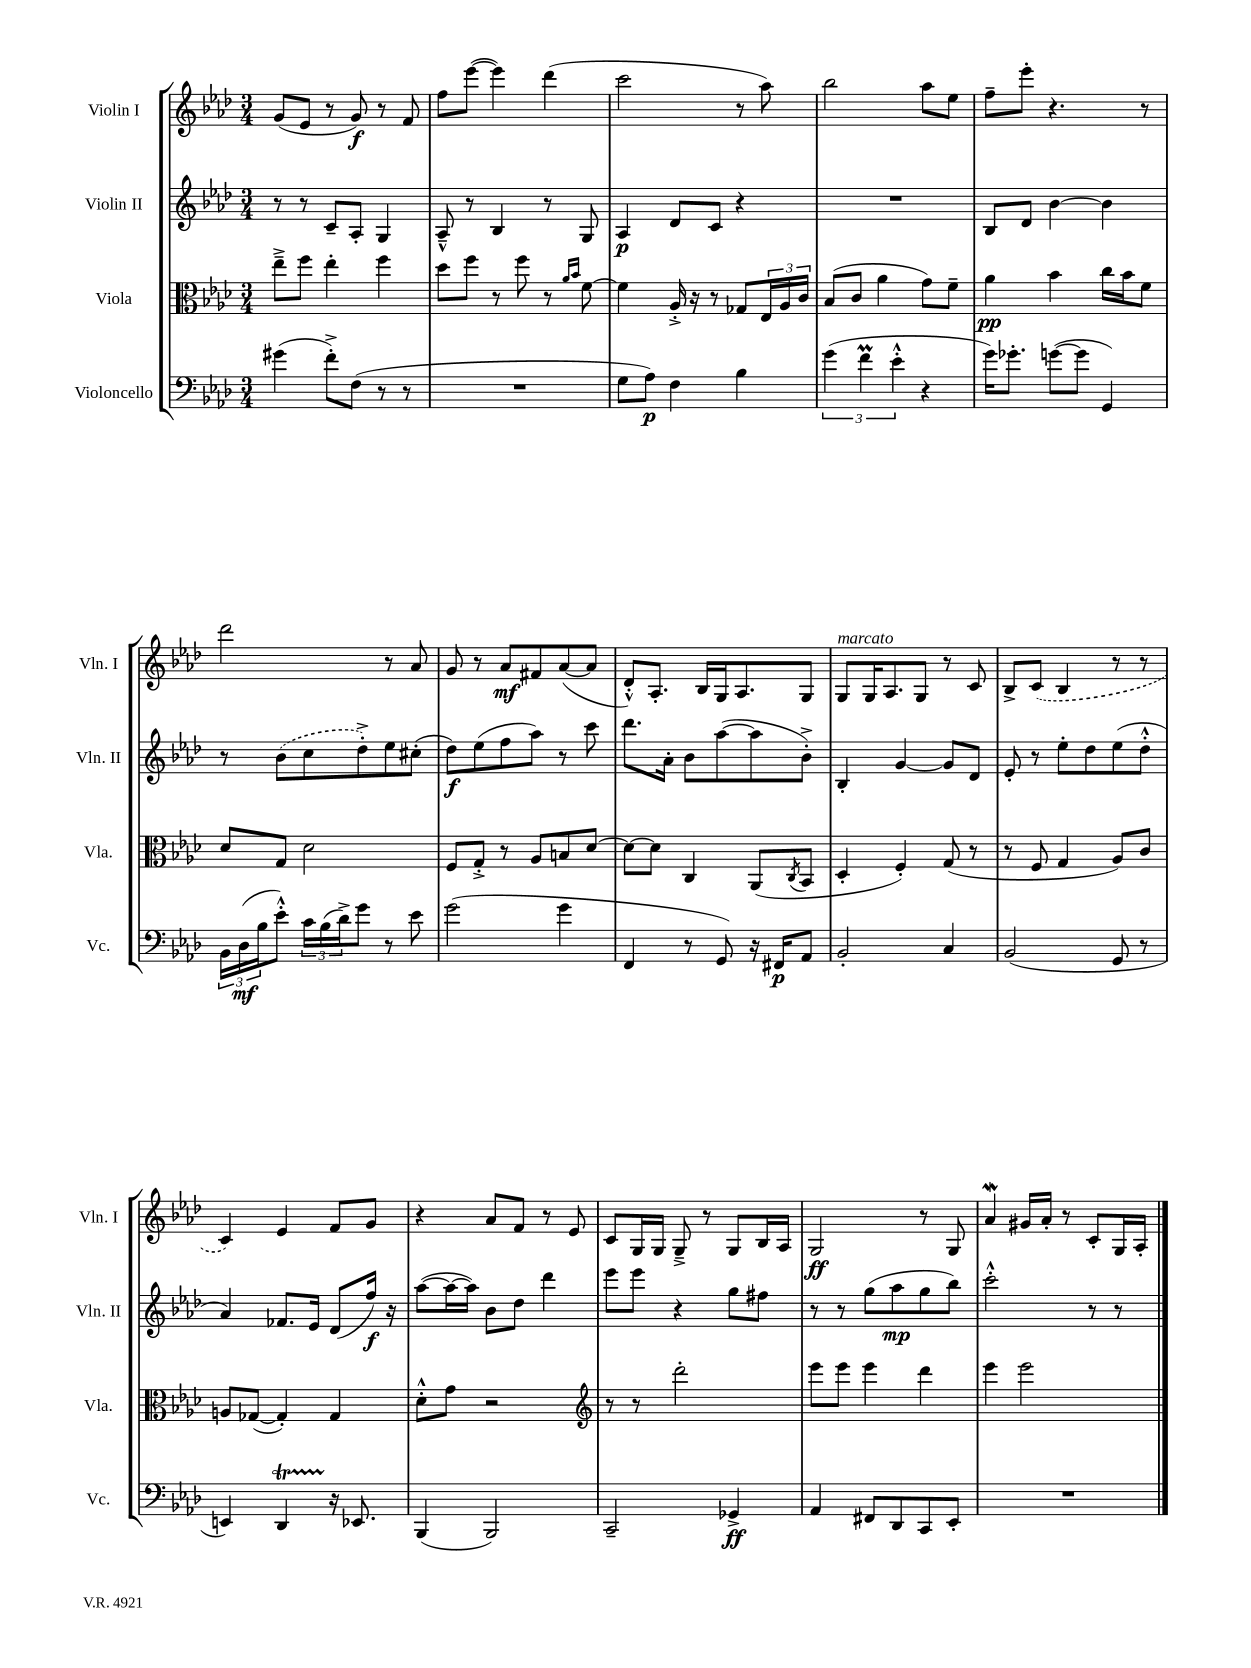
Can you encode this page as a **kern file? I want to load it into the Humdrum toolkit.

**kern	**dynam	**kern	**dynam	**kern	**dynam	**kern	**dynam
*part4	*part4	*part3	*part3	*part2	*part2	*part1	*part1
*staff4	*staff4	*staff3	*staff3	*staff2	*staff2	*staff1	*staff1
*I"Violoncello	*	*I"Viola	*	*I"Violin II	*	*I"Violin I	*
*I'Vc.	*	*I'Vla.	*	*I'Vln. II	*	*I'Vln. I	*
*clefF4	*	*clefC3	*	*clefG2	*	*clefG2	*
*k[b-e-a-d-]	*	*k[b-e-a-d-]	*	*k[b-e-a-d-]	*	*k[b-e-a-d-]	*
*M3/4	*	*M3/4	*	*M3/4	*	*M3/4	*
=65	=65	=65	=65	=65	=65	=65	=65
(4g#X\	.	8ee-~^\L	.	8r	.	(8g/L	.
.	.	8ff\J	.	8r	.	8e-/J	.
8f'^\L)	.	4ee-'\	.	8c~/L	.	8r	.
(8F\J	.	.	.	8A-'/J	.	8g/)	f
8r	.	4ff\	.	4G/	.	8r	.
8r	.	.	.	.	.	8f/	.
=66	=66	=66	=66	=66	=66	=66	=66
2.r	.	8dd-\L	.	8A-~^^/	.	8ff\L	.
.	.	8ff\J	.	8r	.	([8eee-\J	.
.	.	8r	.	4B-/	.	4eee-\])	.
.	.	8ff\	.	.	.	.	.
.	.	8r	.	8r	.	(4ddd-\	.
.	.	16qqa-/LL	.	.	.	.	.
.	.	16qqb-/JJ	.	.	.	.	.
.	.	[8f\	.	8G/	.	.	.
=67	=67	=67	=67	=67	=67	=67	=67
8G\L	.	4f\]	.	4A-/	p	2ccc\	.
8A-\J)	p	.	.	.	.	.	.
4F\	.	16A-'^/	.	8d-/L	.	.	.
.	.	16r	.	.	.	.	.
.	.	8r	.	8c/J	.	.	.
4B-\	.	8G-X/L	.	4r	.	8r	.
.	.	24E-/L	.	.	.	8aa-\)	.
.	.	24A-/	.	.	.	.	.
.	.	24c/JJ	.	.	.	.	.
=68	=68	=68	=68	=68	=68	=68	=68
(6g\	.	(8B-/L	.	2.r	.	2bb-\	.
.	.	8c/J	.	.	.	.	.
6fM\	.	.	.	.	.	.	.
.	.	4a-\	.	.	.	.	.
6e-'^^\	.	.	.	.	.	.	.
4r	.	8g\L)	.	.	.	8aa-\L	.
.	.	8f~\J	.	.	.	8ee-\J	.
=69	=69	=69	=69	=69	=69	=69	=69
16g\KL)	.	4a-\	pp	8B-/L	.	8ff~\L	.
8.g-X'\J	.	.	.	.	.	.	.
.	.	.	.	8d-/J	.	8eee-'\J	.
([8gn\L	.	4b-\	.	[4b-\	.	4.r	.
8g\J]	.	.	.	.	.	.	.
4GG/)	.	16cc\LL	.	4b-\]	.	.	.
.	.	16b-\J	.	.	.	.	.
.	.	8f\J	.	.	.	8r	.
!!LO:LB:g=z
=70	=70	=70	=70	=70	=70	=70	=70
24BB-\LL	.	8d-/L	.	8r	.	2ddd-\	.
(24D-\	mf	.	.	.	.	.	.
24B-\J	.	.	.	.	.	.	.
8e-'^^\J)	.	8G/J	.	(8b-\L	.	.	.
24c\LL	.	2d-\	.	8cc\	.	.	.
(24B-\	.	.	.	.	.	.	.
24d-^\J)	.	.	.	.	.	.	.
8g\J	.	.	.	8dd-'^\)	.	.	.
8r	.	.	.	8ee-\	.	8r	.
8e-\	.	.	.	(8cc#X'\J	.	8a-/	.
=71	=71	=71	=71	=71	=71	=71	=71
(2g\	.	8F/L	.	8dd-\L)	f	8g/	.
.	.	8G'^/J	.	(8ee-\	.	8r	.
.	.	8r	.	8ff\	.	8a-/L	mf
.	.	8A-/L	.	8aa-\J)	.	8f#X/	.
4g\	.	8Bn/	.	8r	.	([8a-/	.
.	.	[8d-/J	.	8ccc\	.	8a-/J]	.
=72	=72	=72	=72	=72	=72	=72	=72
4FF/	.	8d-\L_	.	8.ddd-\L	.	8d-'^^/L)	.
.	.	8d-\J]	.	.	.	8.A-'/J	.
.	.	.	.	16a-'\Jk	.	.	.
8r	.	4C/	.	8b-\L	.	.	.
.	.	.	.	.	.	16B-/LL	.
8GG/)	.	.	.	([8aa-\	.	16G/J	.
.	.	.	.	.	.	8.A-/	.
16r	.	(8AA-/L	.	8aa-\]	.	.	.
16FF#X/KL	p	.	.	.	.	.	.
.	.	8qC/	.	.	.	.	.
8AA-/J	.	8BB-/J	.	8b-'^\J)	.	8G/J	.
=73	=73	=73	=73	=73	=73	=73	=73
!	!	!	!	!	!	!LO:TX:a:i:t=marcato	!
2BB-'/	.	4D-'/	.	4B-'/	.	8G/L	.
.	.	.	.	.	.	16G/K	.
.	.	.	.	.	.	8.A-/	.
.	.	4F'/)	.	[4g/	.	.	.
.	.	.	.	.	.	8G/J	.
4C/	.	(8G/	.	8g/L]	.	8r	.
.	.	8r	.	8d-/J	.	8c/	.
=74	=74	=74	=74	=74	=74	=74	=74
(2BB-/	.	8r	.	8e-'/	.	8B-^/L	.
.	.	8F/	.	8r	.	(8c/J	.
.	.	4G/	.	8ee-'\L	.	4B-/	.
.	.	.	.	8dd-\	.	.	.
8GG/	.	8A-/L)	.	(8ee-\	.	8r	.
8r	.	8c/J	.	8dd-'^^\J	.	8r	.
!!LO:LB:g=z
=75	=75	=75	=75	=75	=75	=75	=75
4EEn/)	.	8An/L	.	4a-/)	.	4c/)	.
.	.	([8G-X/J	.	.	.	.	.
4DD-T/	.	4G-'/])	.	8.f-X/L	.	4e-/	.
.	.	.	.	16e-/Jk	.	.	.
16r	.	4G-/	.	(8d-/L	.	8f/L	.
8.EE-X/	.	.	.	.	.	.	.
.	.	.	.	16ff/Jk)	f	8g/J	.
.	.	.	.	16r	.	.	.
=76	=76	=76	=76	=76	=76	=76	=76
(4BBB-/	.	8d-'^^\L	.	([8aa-\L	.	4r	.
.	.	8g\J	.	16aa-\L_	.	.	.
.	.	.	.	16aa-\JJ])	.	.	.
2BBB-/)	.	2r	.	8b-\L	.	8a-/L	.
.	.	.	.	8dd-\J	.	8f/J	.
.	.	.	.	4ddd-\	.	8r	.
.	.	.	.	.	.	8e-/	.
=77	=77	=77	=77	=77	=77	=77	=77
*	*	*clefG2	*	*	*	*	*
2CC~/	.	8r	.	8eee-\L	.	8c/L	.
.	.	8r	.	8eee-\J	.	16G/L	.
.	.	.	.	.	.	16G/JJ	.
.	.	2ddd-'\	.	4r	.	8G~^/	.
.	.	.	.	.	.	8r	.
4GG-X^/	ff	.	.	8gg\L	.	8G/L	.
.	.	.	.	8ff#X\J	.	16B-/L	.
.	.	.	.	.	.	16A-/JJ	.
=78	=78	=78	=78	=78	=78	=78	=78
4AA-/	.	8eee-\L	.	8r	.	2G/	ff
.	.	8eee-\J	.	8r	.	.	.
8FF#X/L	.	4eee-\	.	(8gg\L	.	.	.
8DD-/	.	.	.	8aa-\	mp	.	.
8CC/	.	4ddd-\	.	8gg\	.	8r	.
8EE-'/J	.	.	.	8bb-\J)	.	8G/	.
=79	=79	=79	=79	=79	=79	=79	=79
2.r	.	4eee-\	.	2ccc'^^\	.	4a-w/	.
.	.	2eee-\	.	.	.	16g#X/LL	.
.	.	.	.	.	.	16a-'/JJ	.
.	.	.	.	.	.	8r	.
.	.	.	.	8r	.	8c'/L	.
.	.	.	.	8r	.	16G/L	.
.	.	.	.	.	.	16A-'/JJ	.
==	==	==	==	==	==	==	==
*-	*-	*-	*-	*-	*-	*-	*-
